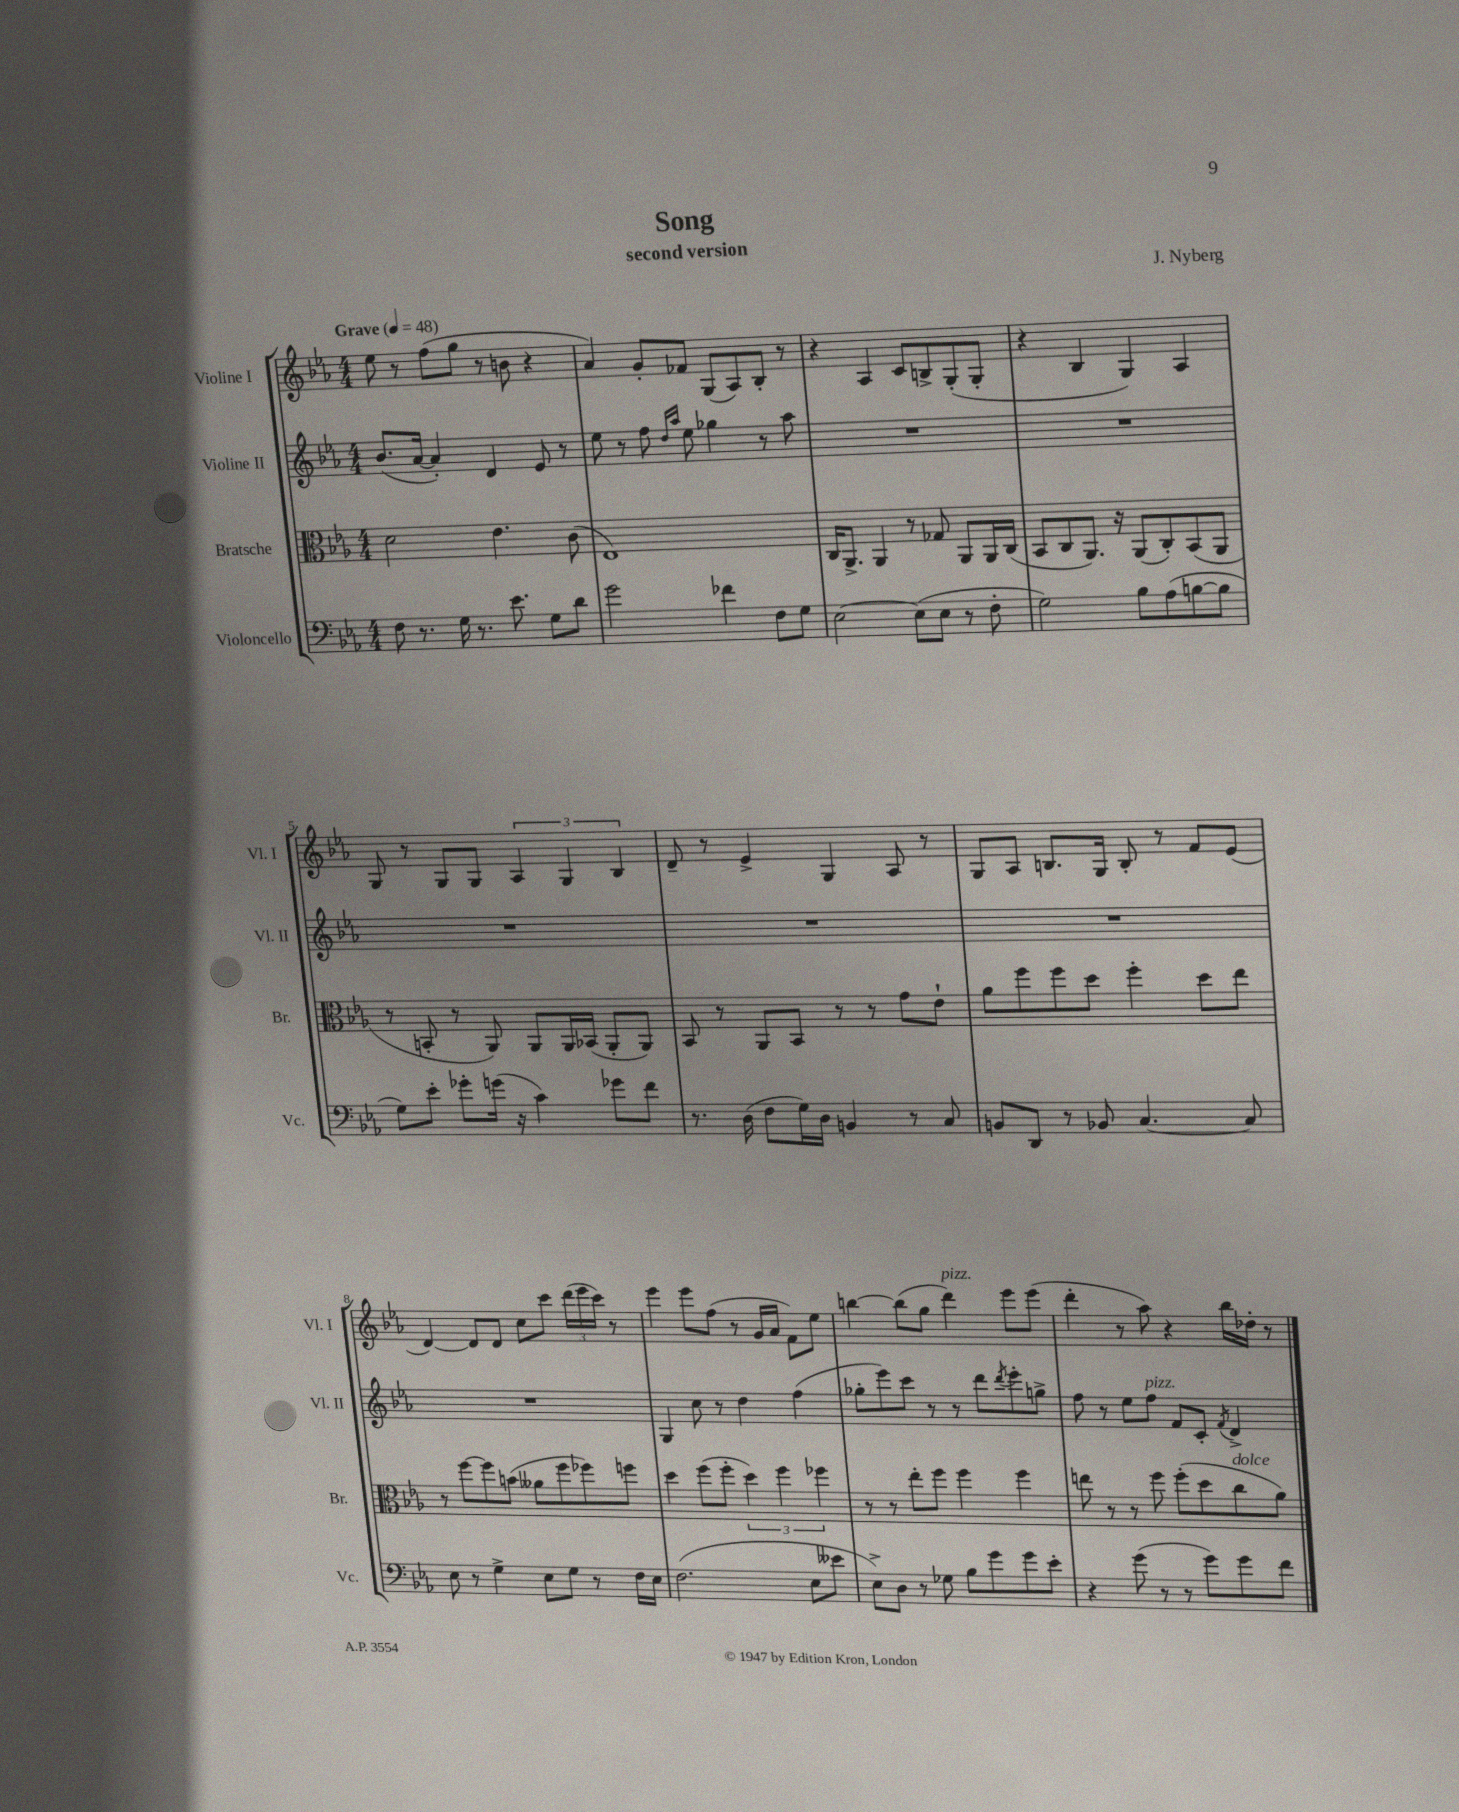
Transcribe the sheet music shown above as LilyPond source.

\header { title = "Song" composer = "J. Nyberg" subtitle = "second version" }
<<
\new StaffGroup <<
\new Staff = "s0" \with { instrumentName = "Violine I" shortInstrumentName = "Vl. I" } {
    \clef treble \key ees \major \numericTimeSignature \time 4/4 \tempo "Grave" 4 = 48
    ees''8 r8 f''8( g''8 r8 b'8 r4 |
    aes'4) g'8-. fes'8 g8( aes8) bes8-. r8 |
    r4 aes4 c'8 b8-> g8-.( g8-. |
    r4 bes4 g4) aes4 |
    g8 r8 g8 g8 \tuplet 3/2 { aes4 g4 bes4 } |
    d'8-- r8 ees'4-> g4 aes8 r8 |
    g8 aes8 b8. g16 b8-. r8 f'8 ees'8( |
    d'4~) d'8 d'8 c''8 c'''8 \tuplet 3/2 { d'''16( ees'''16 c'''16) } r8 |
    ees'''4 ees'''8 f''8( r8 g'16 aes'16 f'8) ees''8 |
    b''4~ b''8( g''8 d'''4^\markup { \italic "pizz." }) ees'''8 ees'''8( |
    d'''4-. r8 aes''8) r4 bes''16 des''16-. r8 \bar "|." |
}
\new Staff = "s1" \with { instrumentName = "Violine II" shortInstrumentName = "Vl. II" } {
    \clef treble \key ees \major \numericTimeSignature \time 4/4
    bes'8.( aes'16~ aes'4-.) d'4 ees'8 r8 |
    ees''8 r8 f''8 \grace { d''16 aes''16 } ees''8 ges''4 r8 aes''8 |
    R1 |
    R1 |
    R1 |
    R1 |
    R1 |
    R1 |
    g4 c''8 r8 d''4 f''4( |
    ges''8-. ees'''8) c'''8 r8 r8 d'''8 \acciaccatura { d'''8 } ees'''8-. g''8-> |
    f''8 r8 ees''8 f''8^\markup { \italic "pizz." } f'8 c'8-. \acciaccatura { f'8 } d'4-> \bar "|." |
}
\new Staff = "s2" \with { instrumentName = "Bratsche" shortInstrumentName = "Br." } {
    \clef alto \key ees \major \numericTimeSignature \time 4/4
    d'2 ees'4. c'8( |
    ees1) |
    c16 aes,8.-> aes,4 r8 ges8 aes,8 aes,16 c16( |
    bes,8 c8 aes,8.) r16 aes,8( c8-.) bes,8( aes,8 |
    r8 b,8-. r8 aes,8) aes,8 aes,16 bes,16( aes,8-. aes,8) |
    bes,8 r8 aes,8 bes,8 r8 r8 g'8 ees'8-! |
    aes'8 f''8 f''8 d''8 f''4-. d''8 ees''8 |
    r8 f''8~ f''8 b'8( aeses'8 f''8 fes''8) f''8 |
    d''4 f''8( f''8-. \tuplet 3/2 { d''4) f''4 fes''4 } |
    r8 r8 ees''8-. f''8 f''4 f''4 |
    e''8 r8 r8 f''8 f''8-.( d''8 c''8^\markup { \italic "dolce" } aes'8) \bar "|." |
}
\new Staff = "s3" \with { instrumentName = "Violoncello" shortInstrumentName = "Vc." } {
    \clef bass \key ees \major \numericTimeSignature \time 4/4
    f8 r8. g16 r8. ees'8. g8 d'8 |
    g'2 fes'4 f8 g8 |
    ees2~ ees8( ees8 r8 f8-. |
    g2) bes8 aes8( b8~ b8 |
    g8) ees'8-. ges'8-. g'16( r16 c'4) ges'8 f'8 |
    r8. d16( f8 g16) d16 b,4 r8 c8 |
    b,8 d,8 r8 bes,8 c4.~ c8 |
    ees8 r8 g4-> ees8 g8 r8 f16 ees16 |
    f2.( ees8 eeses'8 |
    ees8->) d8 r8 ges8 bes8 g'8 g'8 ees'8-. |
    r4 g'8( r8 r8 g'8) g'8 f'8 \bar "|." |
}
>>
>>
